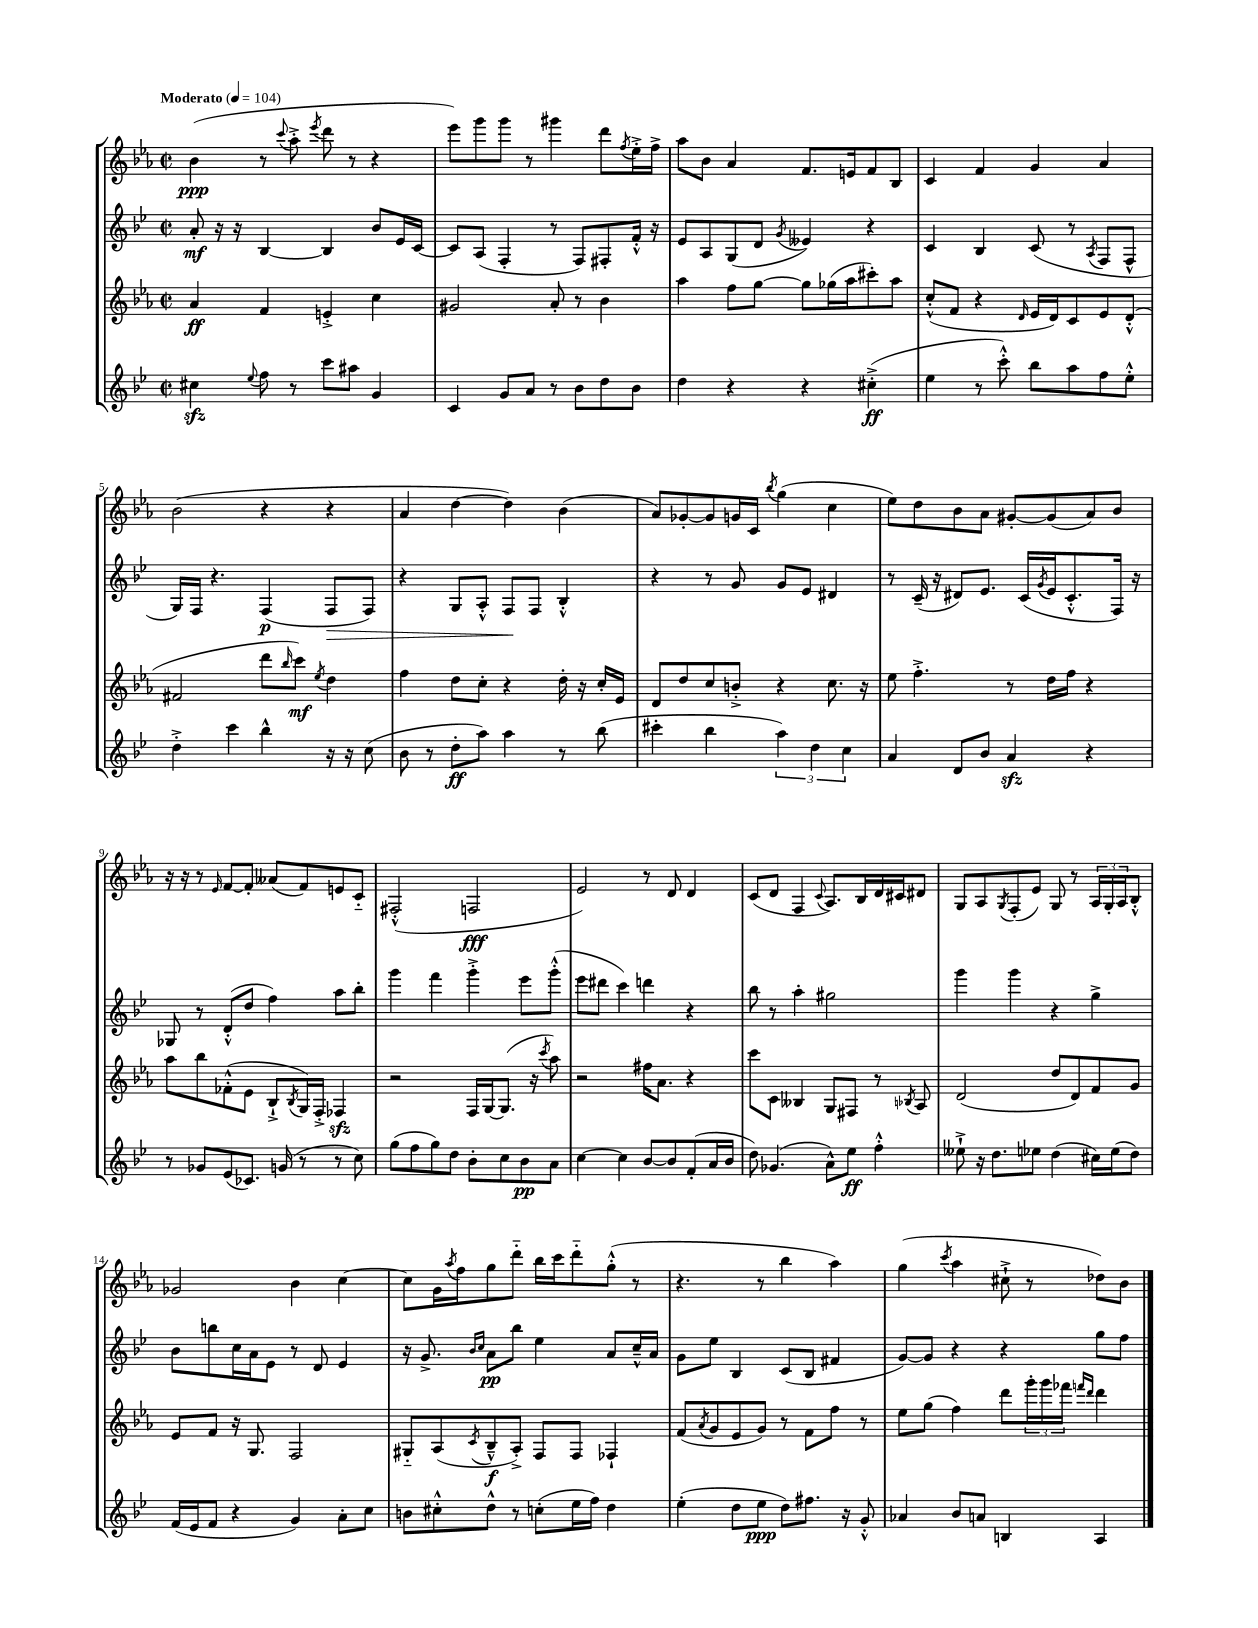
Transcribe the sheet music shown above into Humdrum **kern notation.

**kern	**kern	**kern	**kern
*staff4	*staff3	*staff2	*staff1
*clefG2	*clefG2	*clefG2	*clefG2
*k[b-e-]	*k[b-e-a-]	*k[b-e-]	*k[b-e-a-]
*M2/2	*M2/2	*M2/2	*M2/2
*met(c|)	*met(c|)	*met(c|)	*met(c|)
*MM104	*MM104	*MM104	*MM104
4cc#\	4a-/	8a'/	(4b-\
.	.	16r	.
.	.	16r	.
8qqee-/	.	.	.
8ff\	4f/	[4B-/	8r
.	.	.	8qqccc/
8r	.	.	8aa-'^\
.	.	.	8qeee-/
8ccc\L	4e'^/	4B-/]	8ddd\
8aa#\J	.	.	8r
4g/	4cc\	8b-/L	4r
.	.	16e-/L	.
.	.	[16c/JJ	.
=	=	=	=
4c/	2g#/	8c/]L	8eee-\L)
.	.	(8A/J	8ggg\
8g/L	.	4F'/	8ggg\J
8a/J	.	.	8r
8r	8a-'/	8r	4ggg#\
8b-\L	8r	8F/L)	.
8dd\	4b-\	8F#'/	8ddd\L
.	.	.	8qff/
8b-\J	.	16f'^^/Jk	16ee-'^\L
.	.	16r	16ff^\JJ
=	=	=	=
4dd\	4aa-\	8e-/L	8aa-\L
.	.	8A/	8b-\J
4r	8ff\L	(8G/	4a-/
.	[8gg\J	8d/J	.
.	.	8qg/	.
4r	8gg\]L	4e--/)	8.f/L
.	(16gg-\L	.	.
.	16aa-\J	.	16e/k
(4cc#'^\	8ccc#'\)	4r	8f/
.	8aa-\J	.	8B-/J
=	=	=	=
4ee-\	(8cc'^^/L	4c/	4c/
.	8f/J	.	.
8r	4r	4B-/	4f/
8ccc'^^\)	.	.	.
.	16qqd/	.	.
8bb-\L	16e-/LL	(8c/	4g/
.	16d/J)	.	.
8aa\	8c/	8r	.
.	.	8qA/	.
8ff\	8e-/	8F/L	4a-/
8ee-'^^\J	(8d'^^/J	8F^^/J	.
=	=	=	=
4dd'^\	2f#/	16G/LL)	(2b-\
.	.	16F/JJ	.
.	.	4.r	.
4ccc\	.	.	.
4bb-^^\	8ddd\L	(4F/	4r
.	16qqbb-/	.	.
.	8ccc\J)	.	.
.	8qee-/	.	.
16r	4dd\	8F/L	4r
16r	.	.	.
(8cc\	.	8F/J)	.
=	=	=	=
8b-\	4ff\	4r	4a-/
8r	.	.	.
8dd'\L	8dd\L	8G/L	[4dd\
8aa\J)	8cc'\J	8A'^^/J	.
4aa\	4r	8F/L	4dd\])
.	.	8F/J	.
8r	16dd'\	4B-'^^/	(4b-\
.	16r	.	.
(8bb-\	16cc'/LL	.	.
.	16e-/JJ	.	.
=	=	=	=
4ccc#'\	8d/L	4r	8a-/L)
.	8dd/	.	[8g-'/
4bb-\	8cc/	8r	8g-/]
.	8b'^/J	8g/	16g/L
.	.	.	16c/JJ
.	.	.	8qbb-/
6aa\)	4r	8g/L	(4gg\
.	.	8e-/J	.
6dd\	.	.	.
.	8.cc\	4d#/	4cc\
6cc\	.	.	.
.	16r	.	.
=	=	=	=
4a/	8ee-\	8r	8ee-\L)
.	4.ff'^\	(16c~/	8dd\
.	.	16r	.
8d/L	.	8d#/L)	8b-\
8b-/J	.	8.e-/J	8a-\J
4a/	8r	.	[8g#'/L
.	.	(16c/LL	.
.	.	8qg/	.
.	16dd\LL	16e-/J	(8g#/]
.	16ff\JJ	8.c'^^/	.
4r	4r	.	8a-/)
.	.	16F/Jk)	8b-/J
.	.	16r	.
=	=	=	=
8r	8aa-\L	8G-/	16r
.	.	.	16r
8g-/L	8bb-\	8r	8r
.	.	.	16qqe-/
(8e-/	(8f-'^^\	(8d'^^/L	[8f/L
8.c-/J)	8e-\J	8dd/J	8f'/]J
.	8B-`^/L	4ff\)	(8a--/L
(16g/	.	.	.
.	8qB-/	.	.
8r	16G/L)	.	8f/)
.	16F'^/JJ	.	.
8r	4F-/	8aa\L	8e/
8cc\)	.	8bb-'\J	8c'~/J
=	=	=	=
(8gg\L	2r	4ggg\	(2F#'^^/
8ff\	.	.	.
8gg\)	.	4fff\	.
8dd\J	.	.	.
8b-'\L	16F/LL	4ggg'^\	2F/
.	[16G/J	.	.
8cc\	(8.G/]J	.	.
8b-\	.	8eee-\L	.
.	16r	.	.
.	8qccc/	.	.
8a\J	8aa-\)	(8ggg'^^\J	.
=	=	=	=
[4cc\	2r	8eee-\L	2e-/)
.	.	8ddd#\J	.
4cc\]	.	4ccc\)	.
[8b-/L	16ff#\LK	4ddd\	8r
.	8.a-\J	.	.
8b-/]	.	.	8d/
(8f'/	4r	4r	4d/
16a/L	.	.	.
16b-/JJ	.	.	.
=	=	=	=
8dd\)	8ccc\L	8bb-\	(8c/L
(4.g-/	8c\J	8r	8d/J
.	4B--/	4aa'\	4F/
.	.	.	8qqc/
8a^^\L)	8G/L	2gg#\	8.A-/L)
8ee-\J	8F#/J	.	.
.	.	.	16B-/L
4ff'^^\	8r	.	16d/
.	.	.	16c#/J
.	8qB-/	.	.
.	8A-/	.	8d#/J
=	=	=	=
8ee--`^\	(2d/	4ggg\	8G/L
16r	.	.	8A-/
8.dd\L	.	.	.
.	.	.	8qG/
.	.	4ggg\	(8F'/
8ee-\J	.	.	8e-/J)
(4dd\	8dd/L	4r	8G/
.	8d/)	.	8r
16cc#\LL)	8f/	4gg^\	24A-/LL
.	.	.	24G'/
(16ee-\J	.	.	.
.	.	.	24A-/J
8dd\J)	8g/J	.	8B-'^^/J
=	=	=	=
(16f/LL	8e-/L	8b-\L	2g-/
16e-/J	.	.	.
8f/J	8f/J	8bb\	.
4r	16r	16cc\L	.
.	8.G/	16a\J	.
.	.	8e-\J	.
4g/)	2F/	8r	4b-\
.	.	8d/	.
8a'\L	.	4e-/	[4cc\
8cc\J	.	.	.
=	=	=	=
8b\L	8G#'~/L	16r	8cc\]L
.	.	8.g^/	.
8cc#'^^\	(8A-/	.	16g\L
.	.	.	8qaa-/
.	.	.	16ff\J
.	.	16qqb-/LL	.
.	8qc/	16qqcc/JJ	.
8dd^^\J	8B-~^^/	8a\L	8gg\
8r	8A-'^/J)	8bb-\J	8ddd'~\J
(8cc'\L	8F/L	4ee-\	16bb-\LL
.	.	.	16ccc\J
16ee-\L	8F/J	.	8ddd'~\
16ff\JJ)	.	.	.
4dd\	4F-`/	8a/L	(8gg'^^\J
.	.	16cc~^^/L	8r
.	.	16a/JJ	.
=	=	=	=
(4ee-'\	(8f/L	8g\L	4.r
.	8qa-/	.	.
.	8g/	8ee-\J	.
8dd\L	8e-/	4B-/	.
8ee-\J	8g/J)	.	8r
8dd\L)	8r	(8c/L	4bb-\
8.ff#\J	8f\L	8B-/J	.
.	8ff\J	4f#/	4aa-\)
16r	.	.	.
8g'^^/	8r	.	.
=	=	=	=
4a-/	8ee-\L	[8g/L)	(4gg\
.	(8gg\J	8g/]J	.
.	.	.	8qccc/
8b-/L	4ff\)	4r	4aa-\
8a/J	.	.	.
4B/	8ddd\L	4r	8cc#`^\
.	24ggg'\L	.	8r
.	24ggg\	.	.
.	24fff-\JJ	.	.
.	16qqfff/LL	.	.
.	16qqddd/JJ	.	.
4A/	4ddd\	8gg\L	8dd-\L)
.	.	8ff\J	8b-\J
==	==	==	==
*-	*-	*-	*-
